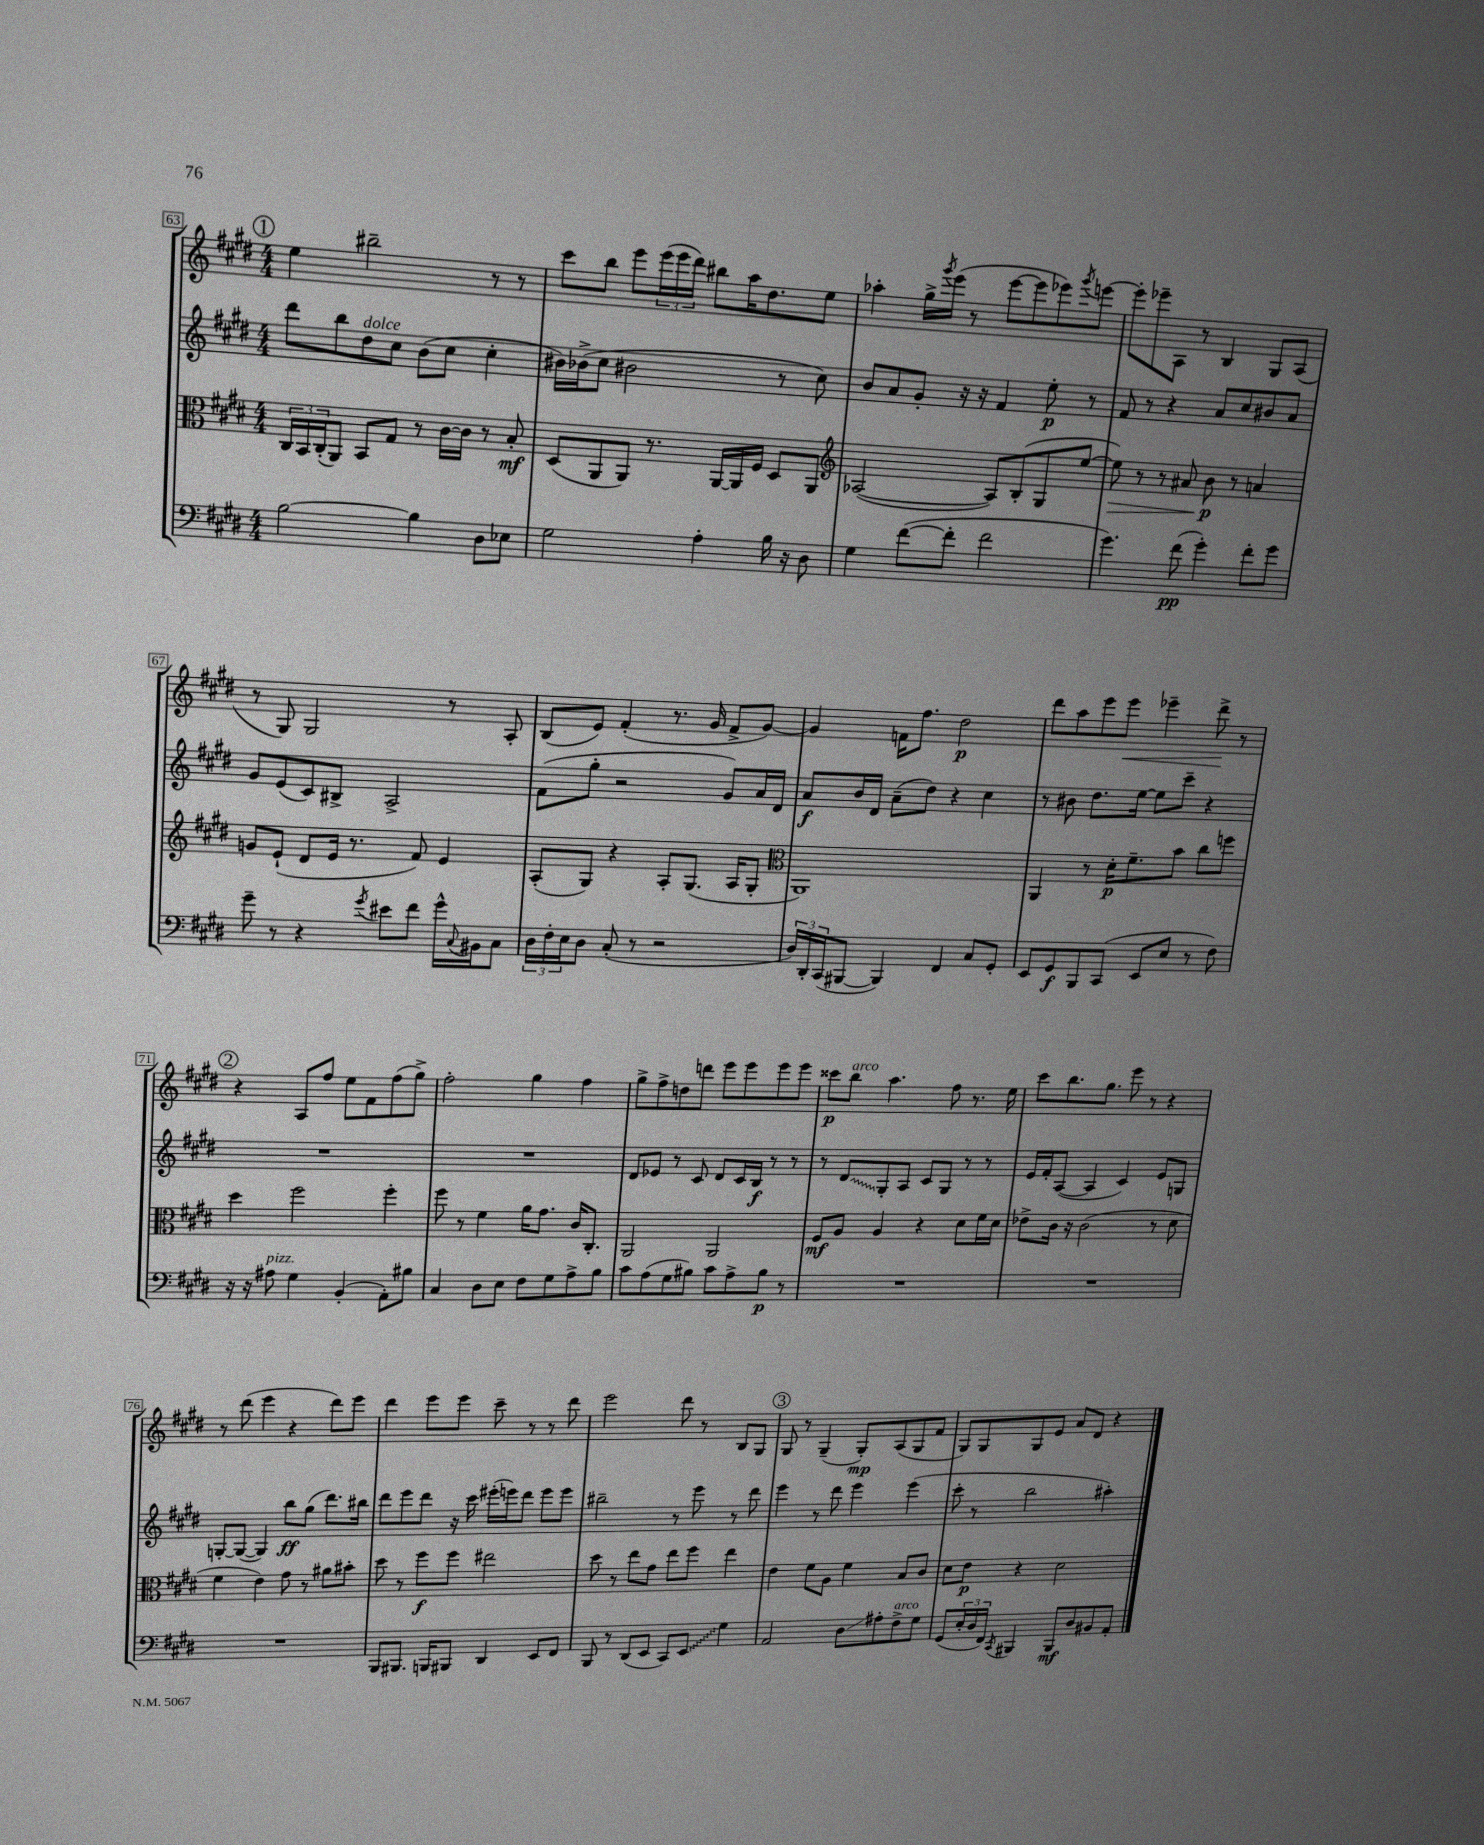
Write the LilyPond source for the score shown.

<<
\new StaffGroup <<
\new Staff = "s0" {
    \clef treble \key e \major \numericTimeSignature \time 4/4
    \mark \markup { \circle "1" } e''4 bis''2-- r8 r8 |
    cis'''8 b''8 e'''8 \tuplet 3/2 { e'''16( e'''16 dis'''16) } bis''8 a''16 dis''8. e''8 |
    aes''4-. gis''16-> \acciaccatura { gis'''8 } e'''16( r8 e'''8~ e'''8 ees'''8) \acciaccatura { gis'''8 } e'''8~ |
    e'''8-. ees'''8-- a8 r8 b4 gis8 a8( |
    r8 gis8) gis2 r8 a8-. |
    b8( e'8) fis'4-.( r8. gis'16 fis'8-> gis'8~) |
    gis'4 f'16 fis''8. dis''2\p |
    dis'''8 a''8 e'''8 e'''8\< ees'''4-- dis'''8->\! r8 |
    \mark \markup { \circle "2" } r4 a8 fis''8 e''8 fis'8 fis''8( gis''8->) |
    fis''2-. gis''4 fis''4 |
    gis''8-> fis''8-> d''8 d'''8 e'''8 e'''8 e'''8 e'''8 |
    cisis'''8\p b''8^\markup { \italic "arco" } a''4. fis''8 r8. e''16 |
    cis'''8 b''8. gis''8. e'''8 r8 r4 |
    r8 dis'''8( e'''4 r4 dis'''8) e'''8 |
    dis'''4 e'''8 e'''8 cis'''8-- r8 r8 dis'''8 |
    e'''2 dis'''8 r8 b8 gis8 |
    \mark \markup { \circle "3" } gis8 r8 gis4--( gis8-.\mp) a8( gis8 fis'8 |
    gis8) gis8 gis8 e'8 a'8 dis'8 r4 \bar "|." |
}
\new Staff = "s1" {
    \clef treble \key e \major \numericTimeSignature \time 4/4
    \mark \markup { \circle "1" } dis'''8 b''8 dis''8^\markup { \italic "dolce" } cis''8 b'8( cis''8 cis''4-. |
    bis'16) bes'16->( cis''8 bis'2 r8 cis''8) |
    b'8 a'8 gis'8-. r16 r16 fis'4 e''8-.\p r8 |
    fis'8 r8 r4 a'8 cis''8 bis'8 a'8 |
    gis'8 e'8( cis'8) bis8-> a2-> |
    fis'8( gis''8-. r2 gis'8) a'16 dis'16 |
    a'8\f b'16 dis'16 a'8--( dis''8) r4 cis''4 |
    r8 bis'8 dis''8. e''16~ e''8 cis'''8-- r4 |
    \mark \markup { \circle "2" } R1 |
    R1 |
    dis'8 ees'8 r8 cis'8 dis'8 cis'16 b16\f r8 r8 |
    r8 \once \override Glissando.style = #'zigzag dis'8\glissando gis8-. a8 cis'8 gis8 r8 r8 |
    e'16 fis'16-. a8~( a4 cis'4) e'8 g8 |
    g8~-. g8~( g4) b''8\ff gis''8( dis'''8.) bis''16 |
    dis'''8 e'''8 dis'''8 r16 cis'''16 eis'''16-.( e'''16) dis'''8 e'''8 e'''8 |
    bis''2-- r8 e'''8 r8 dis'''8 |
    \mark \markup { \circle "3" } e'''4 r8 dis'''8 e'''4 e'''4( |
    cis'''8-. r8 b''2 ais''4-.) \bar "|." |
}
\new Staff = "s2" {
    \clef alto \key e \major \numericTimeSignature \time 4/4
    \mark \markup { \circle "1" } \tuplet 3/2 { cis16 b,16 cis16-.( } a,8) b,8 gis8 r8 cis'16~ cis'16 r8 b8-.\mf |
    dis8( a,8 a,8) r8. a,16~ a,16 fis16 dis8 a,8 |
    \clef treble aes2~( aes8) b8-.( gis8 e''8~ |
    e''8\>) r8 r8 ais'8 b'8\p\! r8 a'4 |
    g'8 e'8-!( dis'8 e'16 r8. fis'8) e'4 |
    a8-.( gis8) r4 a8-. gis8.( a16 gis8-. |
    \clef alto a,1) |
    a,4 r8 dis'16-.\p fis'8.-- b'8 cis''8 f''8 |
    \mark \markup { \circle "2" } dis''4 fis''2 fis''4-. |
    fis''8 r8 fis'4 a'16 gis'8. cis'16 cis8.-. |
    a,2 a,2 |
    fis8\mf a8 a4 r4 dis'8 fis'16 dis'16 |
    ees'8-> cis'16 r16 cis'2( r8 dis'8 |
    fis'4 e'4) gis'8 r8 ais'8 bis'8-. |
    dis''8 r8 fis''8\f fis''8 eis''2 |
    dis''8 r8 e''8 gis'8 e''8 fis''8 e''4 |
    \mark \markup { \circle "3" } e'4 fis'8 a8 fis'4 b8 cis'8 |
    dis'8 e'8\p r4 dis'2 \bar "|." |
}
\new Staff = "s3" {
    \clef bass \key e \major \numericTimeSignature \time 4/4
    \mark \markup { \circle "1" } b2~ b4 dis8 ees8 |
    gis2 a4-. b16 r16 dis8 |
    gis4 fis'8~( fis'8-. fis'2 |
    gis'4.) fis'8\pp( gis'4-.) fis'8-. gis'8 |
    gis'8-- r8 r4 \acciaccatura { gis'8 } eis'8 fis'8 gis'16-^ \appoggiatura { cis8 } bis,16 cis8 |
    \tuplet 3/2 { dis16 fis16-. e16 } dis8 cis8-.( r8 r2 |
    \tuplet 3/2 { dis16) dis,16-. cis,16( } bis,,8~ bis,,4) fis,4 cis8 gis,8-. |
    e,8 gis,8\f b,,8 cis,8( e,8 e8 r8 fis8) |
    \mark \markup { \circle "2" } r16 r16 ais8^\markup { \italic "pizz." } gis4 b,4-.( a,8-.) bis8 |
    cis4 dis8 e8 fis8 gis8 a8-> b8 |
    cis'8 a8( gis8 bis8) cis'8 a8-> bis8\p r8 |
    R1 |
    R1 |
    R1 |
    b,,8 bis,,8. b,,16 bis,,8 dis,4 e,8 fis,8 |
    b,,8 r8 dis,8( e,8 cis,8) \once \override Glissando.style = #'zigzag e,8\glissando gis4 |
    \mark \markup { \circle "3" } a,2 dis8\glissando ais8-. fis8->^\markup { \italic "arco" } gis8 |
    gis,8( \tuplet 3/2 { e16-. dis16 fis,16) } \acciaccatura { cis,8 } bis,,4 bis,,8\mf dis8 bis,8 a,8-. \bar "|." |
}
>>
>>
\layout { \context { \Score currentBarNumber = #63 \override BarNumber.stencil = #(make-stencil-boxer 0.1 0.3 ly:text-interface::print) } }
